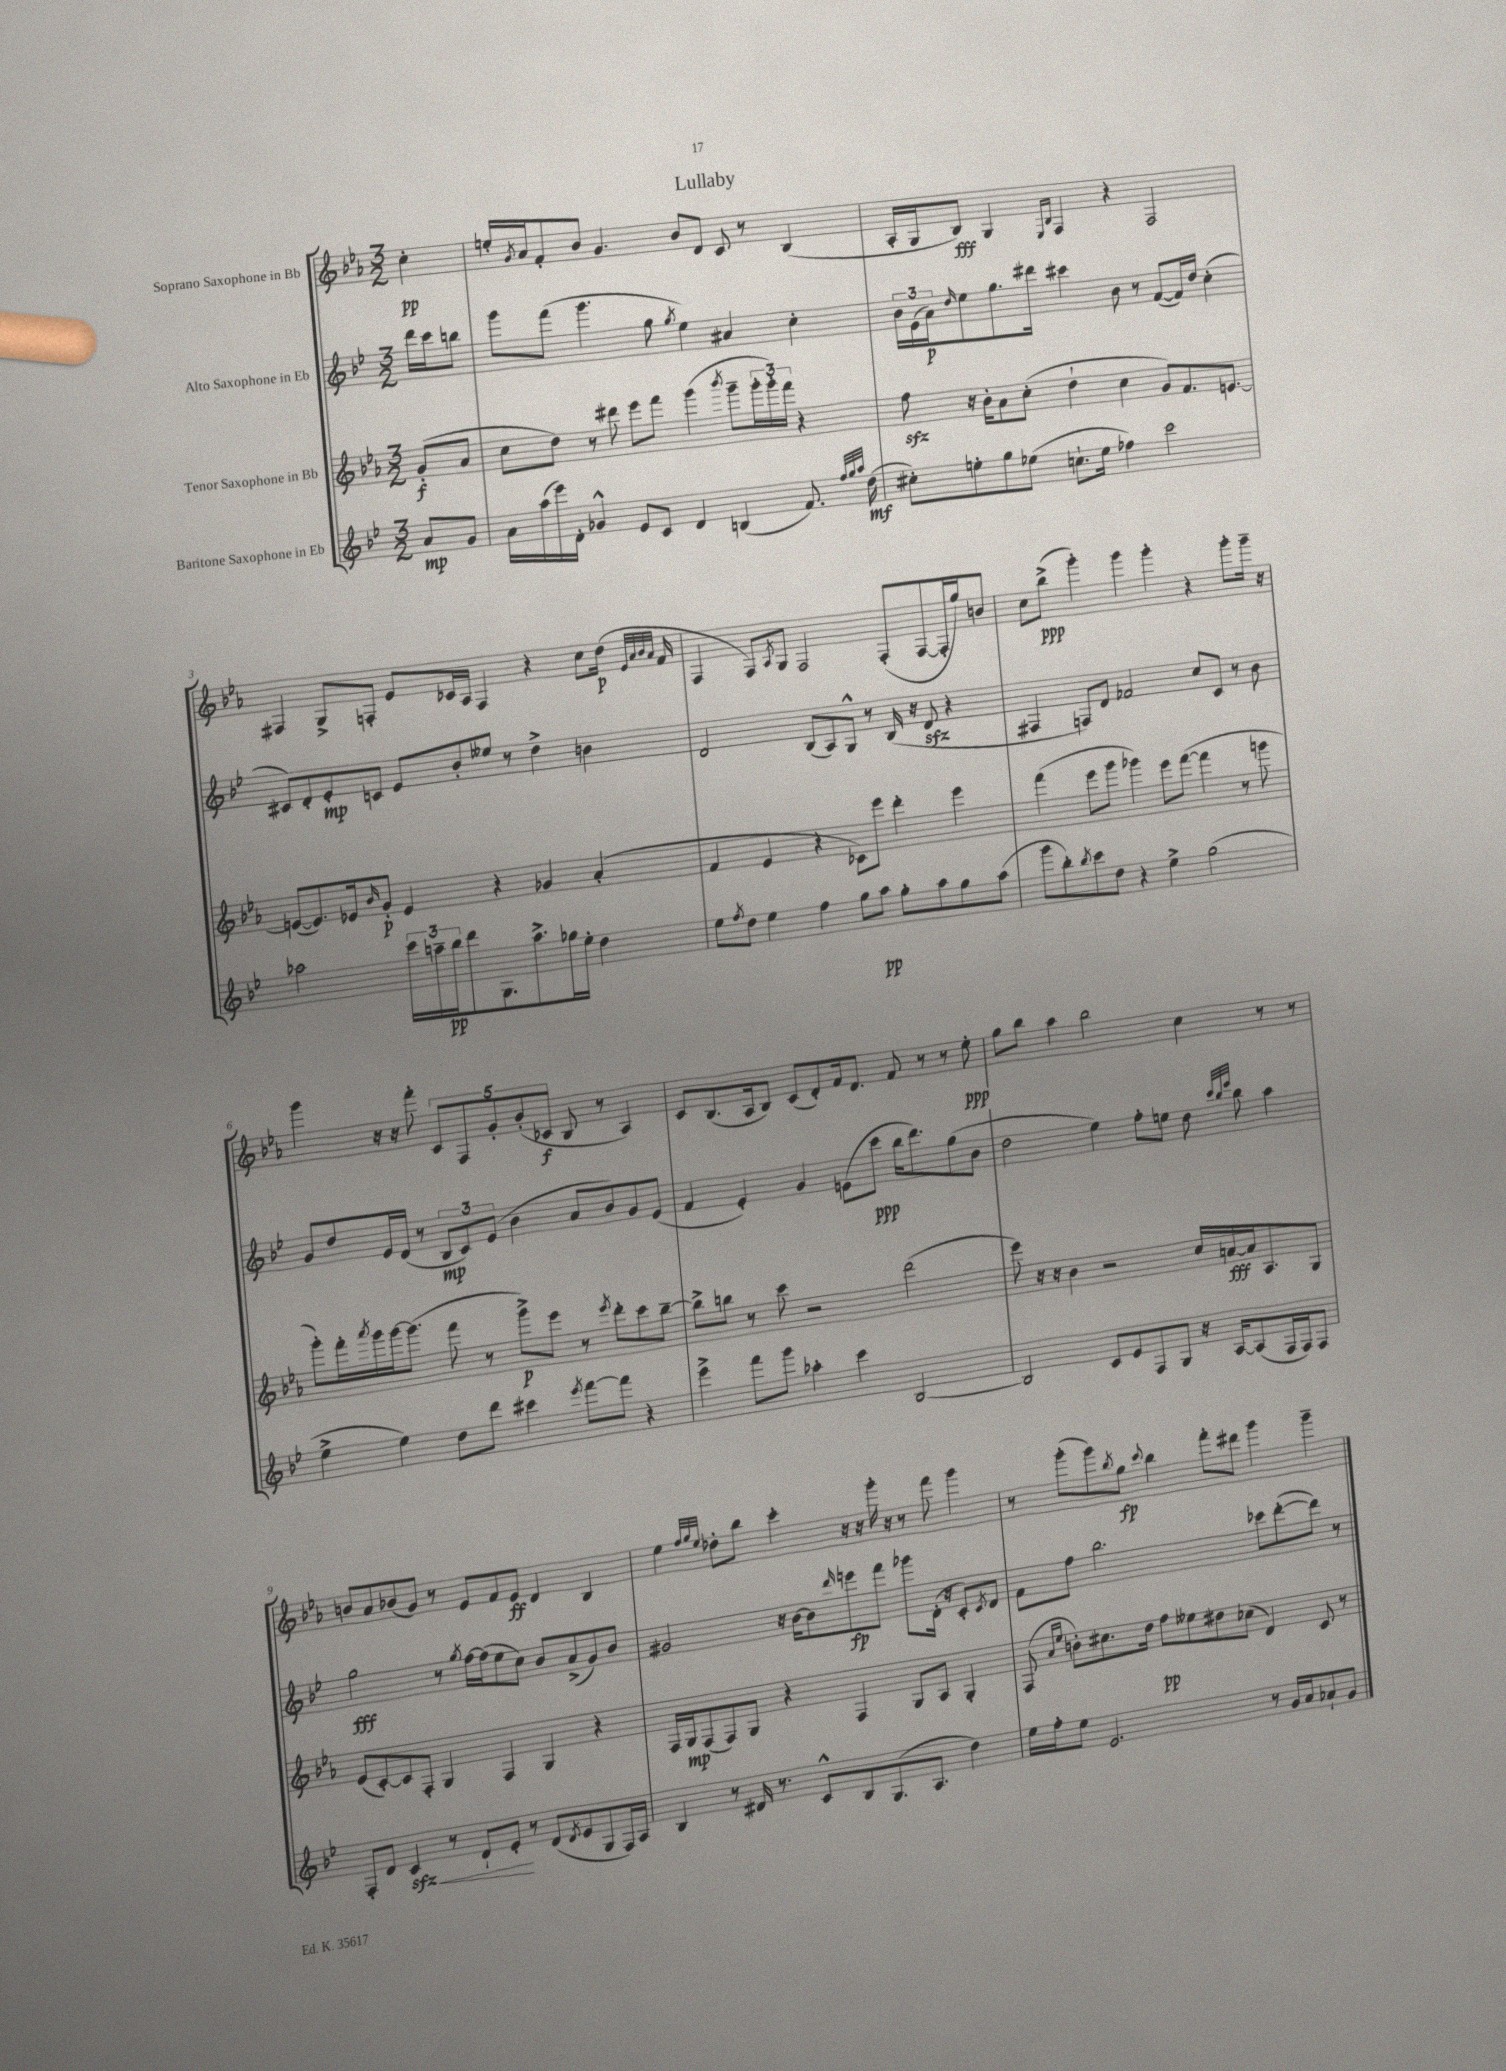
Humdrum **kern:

**kern	**dynam	**kern	**dynam	**kern	**dynam	**kern	**dynam
*part4	*part4	*part3	*part3	*part2	*part2	*part1	*part1
*staff4	*staff4	*staff3	*staff3	*staff2	*staff2	*staff1	*staff1
*I"Baritone Saxophone in Eb	*	*I"Tenor Saxophone in Bb	*	*I"Alto Saxophone in Eb	*	*I"Soprano Saxophone in Bb	*
*clefG2	*	*clefG2	*	*clefG2	*	*clefG2	*
*k[b-e-]	*	*k[b-e-a-]	*	*k[b-e-]	*	*k[b-e-a-]	*
*M3/2	*	*M3/2	*	*M3/2	*	*M3/2	*
=	=	=	=	=	=	=	=
8a/L	mp	(8g'/L	f	16ddd\LL	.	4cc'\	pp
.	.	.	.	16ccc\J	.	.	.
8g/J	.	8a-/J	.	8bbn\J	.	.	.
=1	=1	=1	=1	=1	=1	=1	=1
16a\LL	.	8cc\L	.	8ggg\L	.	16een'/LL	.
.	.	.	.	.	.	8qg/	.
(16aa\	.	.	.	.	.	16a-/J	.
16eee-\)	.	8dd\J)	.	(8fff\J	.	8f'/	.
16d'\JJ	.	.	.	.	.	.	.
4g-X^^/	.	8r	.	4.ggg\	.	8b-/J	.
.	.	8ddd#X\	.	.	.	4.g/	.
8e-/L	.	8eee-\L	.	.	.	.	.
8c/J	.	8fff\J	.	8gg\	.	.	.
.	.	.	.	8qgg/	.	.	.
4d/	.	(4ggg\	.	4ee-\)	.	8b-/L	.
.	.	.	.	.	.	8d/J	.
.	.	8qbbb-/	.	.	.	.	.
(4Bn/	.	8ggg~\L	.	4a#X/	.	8c/	.
.	.	24ggg'\L	.	.	.	8r	.
.	.	24ggg'\)	.	.	.	.	.
.	.	24fff\JJ	.	.	.	.	.
8.f/)	.	4r	.	4cc'\	.	(4B-/	.
32qqff/LLL	.	.	.	.	.	.	.
32qqgg/	.	.	.	.	.	.	.
32qqaa/JJJ	.	.	.	.	.	.	.
(16dd\	mf	.	.	.	.	.	.
=2	=2	=2	=2	=2	=2	=2	=2
8cc#X'\L)	.	8ffzz\	.	24b-\LL	.	16A-'/LL	.
.	.	.	.	(24e-\	.	.	.
.	.	.	.	.	.	16G/J	.
.	.	.	.	24a\J)	p	.	.
.	.	.	.	16qqdd/	.	.	.
8een'\	.	16r	.	8ee-\	.	8B-/J)	fff
.	.	16b-'\KL	.	.	.	.	.
8gg\	.	8a-\	.	8.gg\	.	4G/	.
(8ee-X\J	.	(8cc'\J	.	.	.	.	.
.	.	.	.	16ddd#X\Jk	.	.	.
.	.	.	.	.	.	16qqE-/LL	.
.	.	.	.	.	.	16qqB-/JJ	.
8.ccn`\L	.	4dd`\	.	4ccc#X\	.	4F/	.
16ee-\Jk	.	.	.	.	.	.	.
4ff-X\)	.	4cc\	.	8b-\	.	4r	.
.	.	.	.	8r	.	.	.
2ccc\	.	8g/L)	.	([8f/L	.	2F/	.
.	.	8.f/	.	16f/L])	.	.	.
.	.	.	.	16dd/JJ	.	.	.
.	.	.	.	(4cc'\	.	.	.
.	.	[8.en/J	.	.	.	.	.
!!LO:LB:g=z
=3	=3	=3	=3	=3	=3	=3	=3
2aa-X\	.	(8en/L_	.	8c#X/L)	.	4F#X/	.
.	.	8.e/])	.	8d'/	.	.	.
.	.	.	.	8e-'/	mp	8G^/L	.
.	.	16e-X/k	.	.	.	.	.
.	.	16qqb-/	.	.	.	.	.
.	.	8g'/J	p	8cn/J	.	8Fn'/J	.
24ccc\LL	.	4e-/	.	8e-/L	.	8e-/L	.
24aan~\	.	.	.	.	.	.	.
24bb-\J	pp	.	.	.	.	.	.
8ddd\	.	.	.	8b-'/	.	16c-X/L	.
.	.	.	.	.	.	16A-/JJ	.
8.G\	.	4r	.	8ee--X/J	.	4F/	.
.	.	.	.	8r	.	.	.
8.aa^\	.	.	.	.	.	.	.
.	.	4g-X/	.	4dd^\	.	4r	.
16gg-X\L	.	.	.	.	.	.	.
16ee-'\JJ	.	.	.	.	.	.	.
4dd\	.	(4a-'/	.	4bn\	.	8cc\L	.
.	.	.	.	.	.	(16dd\Jk	p
.	.	.	.	.	.	32qqe-/LLL	.
.	.	.	.	.	.	32qqa-/	.
.	.	.	.	.	.	32qqb-/	.
.	.	.	.	.	.	32qqa-/JJJ	.
.	.	.	.	.	.	16f/	.
=4	=4	=4	=4	=4	=4	=4	=4
8ee-\L	.	4f/	.	2d/	.	4F/	.
8qff/	.	.	.	.	.	.	.
8dd\J	.	.	.	.	.	.	.
4ee-\	.	4e-/	.	.	.	8F/L)	.
.	.	.	.	.	.	8qA-/	.
.	.	.	.	.	.	8G/J	.
4ff\	.	4r	.	(8B-/L	.	2F/	.
.	.	.	.	8A/)	.	.	.
8gg\L	.	8c-X\L)	.	8G^^/J	.	.	.
8aa\J	pp	8eee-\J	.	8r	.	.	.
8gg'\L	.	4ddd'\	.	(16B-/	.	(8F'/L	.
.	.	.	.	16r	.	.	.
8aa\	.	.	.	8dzz/	.	[8F/	.
8gg\	.	4eee-\	.	4r	.	16F'/L]	.
.	.	.	.	.	.	16gg/J)	.
(8aa\J	.	.	.	.	.	8bn/J	.
=5	=5	=5	=5	=5	=5	=5	=5
8ggg\L	.	(4fff\	.	4F#X/	.	8cc\L	.
8bb-'\)	.	.	.	.	.	(8bb-^\J	ppp
8qbb-/	.	.	.	.	.	.	.
8ccc\	.	8eee-\L	.	8Fn/L)	.	4ggg'\)	.
8dd\J	.	8ggg\J	.	8d/J	.	.	.
4r	.	4ggg-X\)	.	2f-X/	.	4ggg\	.
4ee-^\	.	8eee-\L	.	.	.	4ggg'\	.
.	.	([8fff\J	.	.	.	.	.
(2gg\	.	4fff\]	.	8cc/L	.	4r	.
.	.	.	.	8c/J	.	.	.
.	.	8r	.	8r	.	8ggg'\L	.
.	.	8gggn\	.	8b-\	.	16ggg~\Jk	.
.	.	.	.	.	.	16r	.
!!LO:LB:g=z
=6	=6	=6	=6	=6	=6	=6	=6
4ee-^\	.	8ggg'\L)	.	8g/L	.	4ggg\	.
.	.	16fff'\L	.	8dd/	.	.	.
.	.	8qaaa-/	.	.	.	.	.
.	.	16ggg\	.	.	.	.	.
4ee-\)	.	[16ggg\J	.	16e-/L	.	16r	.
.	.	(8.ggg\J]	.	(16d/JJ	.	16r	.
.	.	.	.	8r	.	8fff'\	.
8dd\L	.	8fff\	.	12B-/L	mp	10c/L	.
.	.	.	.	12c/)	.	.	.
.	.	.	.	.	.	10F/	.
8ddd\J	.	8r	.	.	.	.	.
.	.	.	.	(12e-/J	.	.	.
.	.	.	.	.	.	10g'/	.
4ccc#X\	.	8ggg^\L)	p	4b-\	.	.	.
.	.	.	.	.	.	(10b-'/	.
.	.	8eee-\J	.	.	.	.	.
.	.	.	.	.	.	10c-X/J	f
8qeee-/	.	.	.	.	.	.	.
[8fff\L	.	8r	.	8a/L	.	8B-/	.
.	.	8qeee-/	.	.	.	.	.
8fff\J]	.	8ddd'\L	.	8b-/)	.	8r	.
4r	.	8ccc\	.	8g/	.	4A-/)	.
.	.	[8bb-~\J	.	(8e-/J	.	.	.
=7	=7	=7	=7	=7	=7	=7	=7
4eee-^\	.	8bb-^\L]	.	4f/	.	8c/L	.
.	.	8bbn\J	.	.	.	(8.B-/	.
8fff\L	.	8r	.	4e-'/)	.	.	.
.	.	.	.	.	.	16A-/k	.
8ggg\J	.	8ccc\	.	.	.	8B-/J)	.
4aa-X'\	.	2r	.	4g/	.	(8c/L	.
.	.	.	.	.	.	8d'/)	.
4ccc\	.	.	.	(8en\L	.	16f/k	.
.	.	.	.	.	.	8.d/J	.
.	.	.	.	8ccc\J	ppp	.	.
[2B-/	.	(2ddd\	.	16bb-\KL	.	8f/	.
.	.	.	.	8.ddd\)	.	.	.
.	.	.	.	.	.	8r	.
.	.	.	.	(8gg\	.	8r	.
.	.	.	.	8b-\J	.	8ee-'\	ppp
=8	=8	=8	=8	=8	=8	=8	=8
2B-/]	.	8eee-\)	.	2dd\	.	8gg\L	.
.	.	16r	.	.	.	8bb-\J	.
.	.	16r	.	.	.	.	.
.	.	4b-\	.	.	.	4aa-\	.
8c/L	.	2r	.	4ee-\)	.	2bb-\	.
8e-/	.	.	.	.	.	.	.
8F/	.	.	.	8ff'\L	.	.	.
8G/J	.	.	.	8een\J	.	.	.
16r	.	16cc/LL	.	8dd\	.	4cc\	.
[16A/KL	.	[16an/	fff	.	.	.	.
.	.	.	.	32qqccc/LLL	.	.	.
.	.	.	.	32qqbb-/	.	.	.
.	.	.	.	32qqeee-/JJJ	.	.	.
(8A/]	.	16a/J]	.	8bb-\	.	.	.
.	.	8.A-/	.	.	.	.	.
16F/L	.	.	.	4aa\	.	8r	.
16F/J)	.	.	.	.	.	.	.
8F/J	.	8G/J	.	.	.	8r	.
!!LO:LB:g=z
=9	=9	=9	=9	=9	=9	=9	=9
8F'/L	.	(8e-/L	.	2gg\	fff	8bn/L	.
8d/J	.	[8c'/)	.	.	.	8a-/	.
!	!LO:HP:b	!	!	!	!	!	!
4czz/	<	8c/]	.	.	.	(8b-X/	.
.	.	8F'/J	.	.	.	8g/J)	.
8r	.	4G/	.	8r	.	8r	.
.	.	.	.	8qgg/	.	.	.
8d`/L	.	.	.	[16ff\LL	.	8e-/L	.
.	.	.	.	(16ff\J]	.	.	.
8e-'/J	.	4F/	.	8ee-\	.	8f/	.
8r	[	.	.	8cc\J)	.	8e-/J	ff
(8d/L	.	4G/	.	8b-/L	.	4d/	.
8qd/	.	.	.	.	.	.	.
8e-/	.	.	.	(8a^/	.	.	.
8G/	.	4r	.	8g/)	.	4B-/	.
16F/L)	.	.	.	8b-/J	.	.	.
16A/JJ	.	.	.	.	.	.	.
=10	=10	=10	=10	=10	=10	=10	=10
4B-/	.	16F/LL	.	2g#X/	.	4ee-\	.
.	.	16G/J	mp	.	.	.	.
.	.	(8F/	.	.	.	.	.
.	.	.	.	.	.	32qqff/LLL	.
.	.	.	.	.	.	32qqgg/	.
.	.	.	.	.	.	32qqee-/JJJ	.
8r	.	8F/)	.	.	.	8dd-X'\L	.
16d#X/	.	8G/J	.	.	.	8bb-\J	.
8.r	.	.	.	.	.	.	.
.	.	4r	.	16r	.	4ccc'\	.
.	.	.	.	[16b-\KL	.	.	.
8c^^/L	.	.	.	8b-\]	.	.	.
.	.	.	.	16qqddd/	.	.	.
8B-/	.	4F/	.	8eeen\	fp	16r	.
.	.	.	.	.	.	16r	.
(8.G/	.	.	.	8fff\J	.	16ggg'\	.
.	.	.	.	.	.	16r	.
.	.	8G/L	.	8ggg-X\L	.	8r	.
8.A/J	.	.	.	.	.	.	.
.	.	8A-/J	.	(16d'\Jk	.	8fff\	.
.	.	.	.	16r	.	.	.
4dd\)	.	4G'/	.	8c'/L)	.	4ggg\	.
.	.	.	.	8qc/	.	.	.
.	.	.	.	8d/J	.	.	.
=11	=11	=11	=11	=11	=11	=11	=11
16ee-\LL	.	(8F/	.	8f\L	.	8r	.
16ff'\J	.	.	.	.	.	.	.
.	.	16qqa-/LL	.	.	.	.	.
.	.	16qqee-/JJ	.	.	.	.	.
8ee-\J	.	8bn'\L)	.	8ff\J	.	(8ggg'\L	.
2.e-/	.	8.cc#X\	.	2.bb-\	.	8ggg\)	.
.	.	.	.	.	.	8qbb-/	.
.	.	.	.	.	.	8gg\J	fp
.	.	16dd\Jk	.	.	.	.	.
.	.	.	.	.	.	8qqccc/	.
.	.	8ff\L	pp	.	.	4bb-\	.
.	.	8ee--X\	.	.	.	.	.
.	.	8dd#X\	.	.	.	8fff'\L	.
.	.	(8cc-X\J	.	.	.	8ddd#X\J	.
8r	.	4d/)	.	8ccc-X\L	.	4ggg\	.
16g/LL	.	.	.	([8ddd'\	.	.	.
16a/J	.	.	.	.	.	.	.
8a-X`/	.	8c/	.	8ddd\J])	.	4ggg~\	.
8g/J	.	8r	.	8r	.	.	.
==	==	==	==	==	==	==	==
*-	*-	*-	*-	*-	*-	*-	*-
